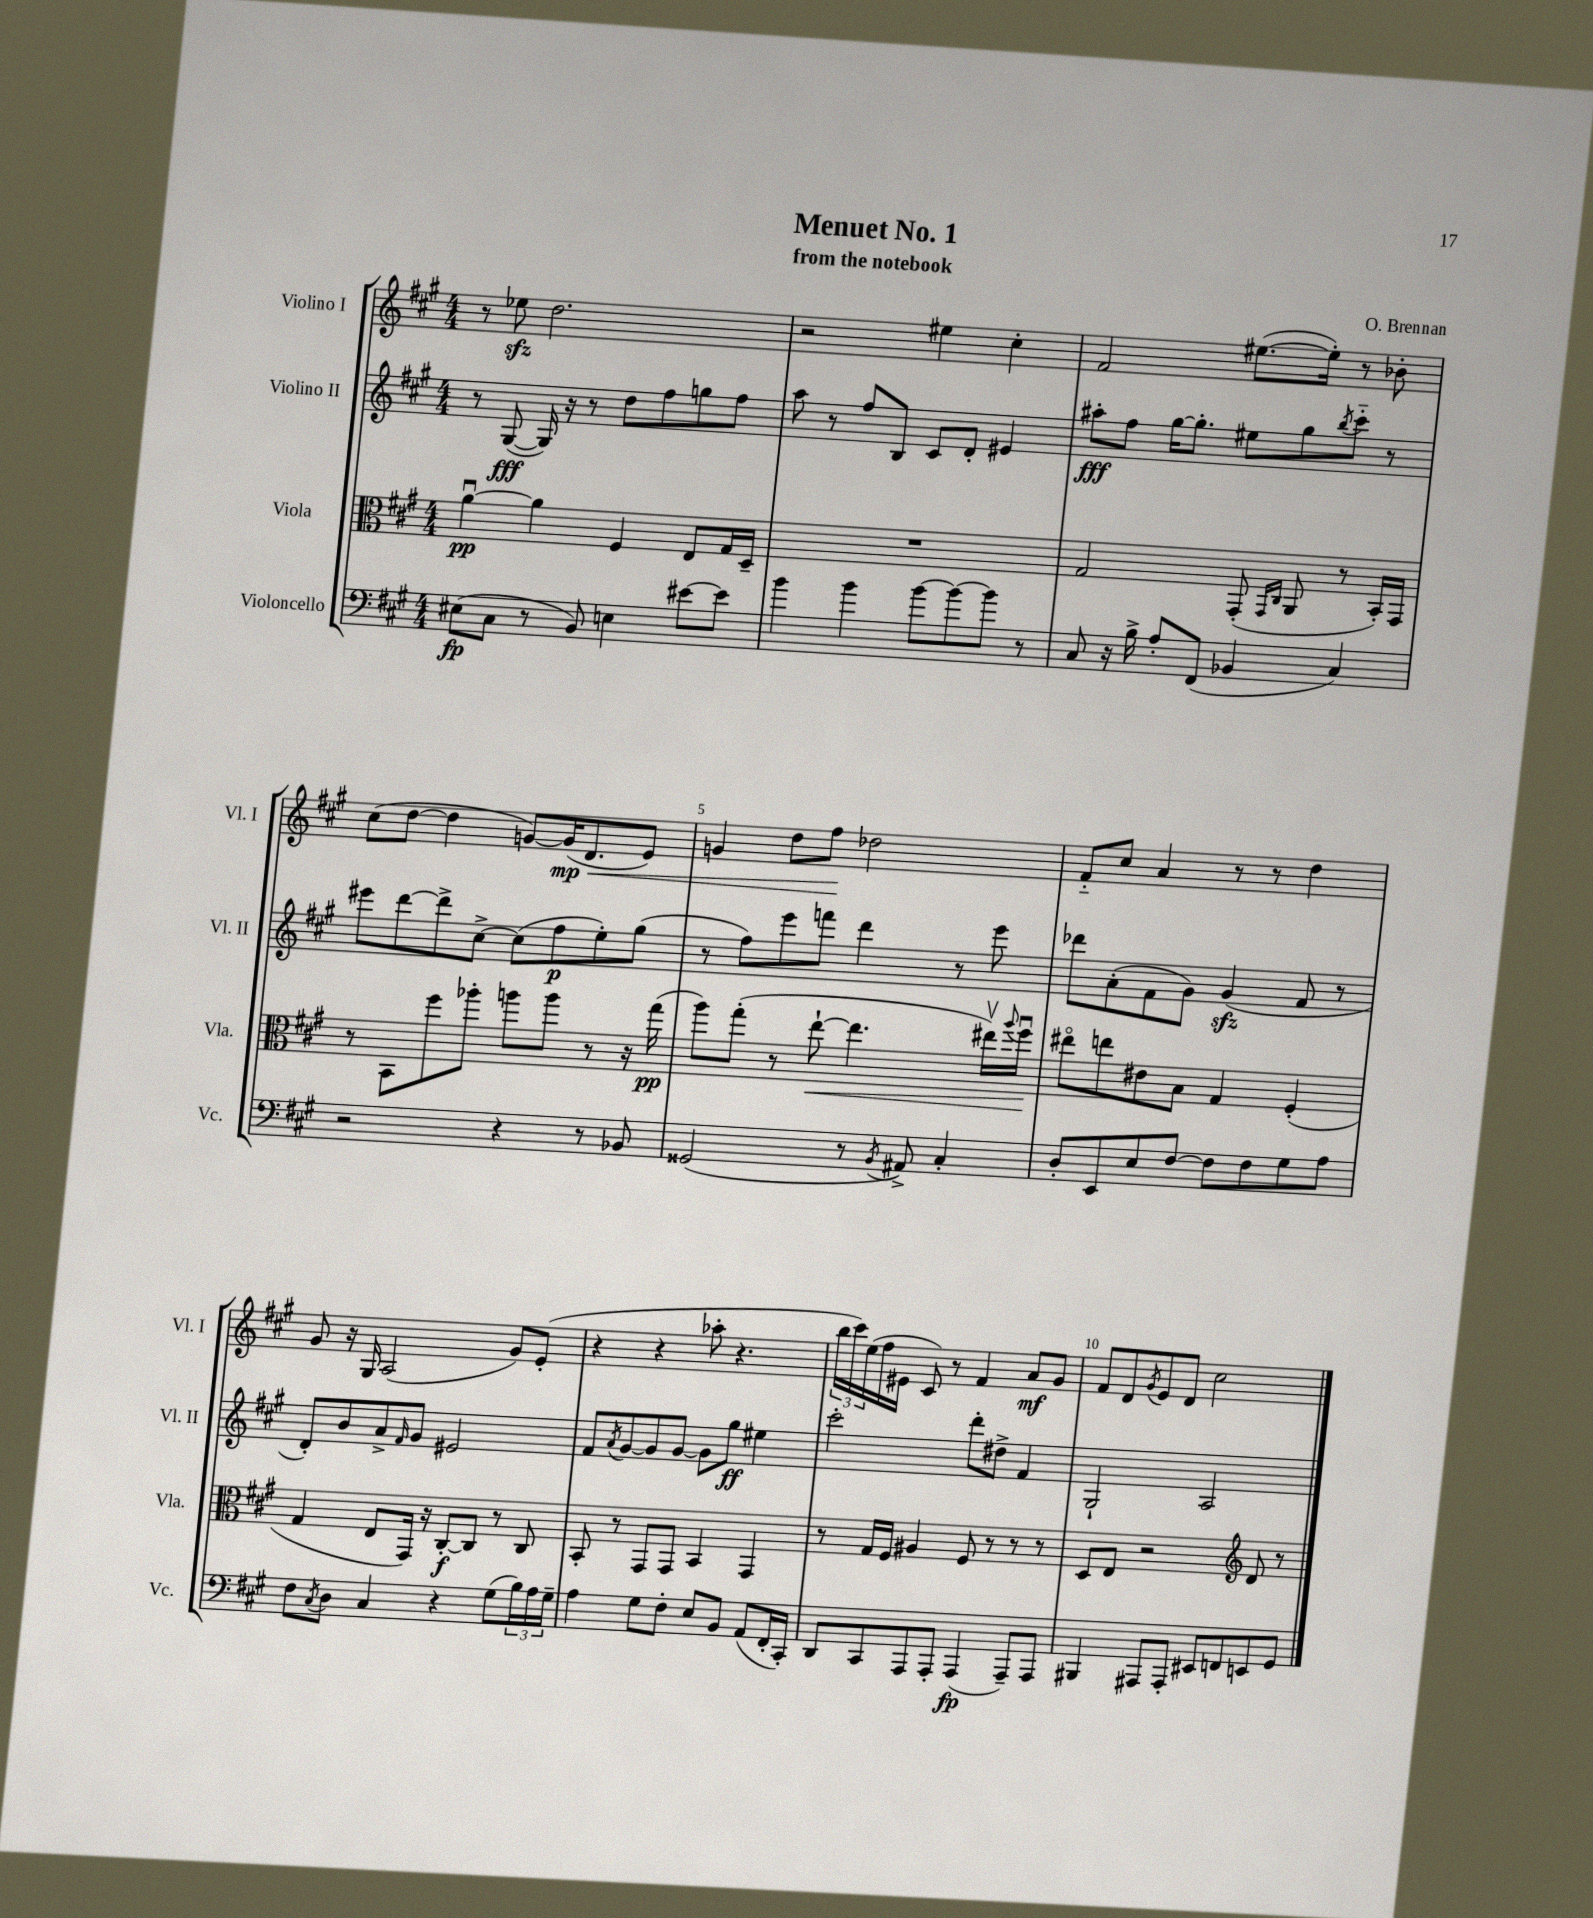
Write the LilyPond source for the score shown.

\header { title = "Menuet No. 1" composer = "O. Brennan" subtitle = "from the notebook" }
<<
\new StaffGroup <<
\new Staff = "s0" \with { instrumentName = "Violino I" shortInstrumentName = "Vl. I" } {
    \clef treble \key a \major \numericTimeSignature \time 4/4
    r8 ees''8\sfz d''2. |
    r2 eis''4 cis''4-. |
    fis'2 eis''8.~( eis''16-.) r8 bes'8-. |
    cis''8( d''8~ d''4 g'8~) g'16\mp\<( d'8. e'8) |
    g'4 d''8 fis''8\! des''2 |
    fis'8-_ cis''8 a'4 r8 r8 d''4 |
    gis'8 r16 gis16 a2( gis'8) e'8-.( |
    r4 r4 aes''8-. r4. |
    \tuplet 3/2 { b''16 cis'''16) e''16( } fis''16 eis'16 cis'8) r8 fis'4 a'8\mf gis'8 |
    fis'8 d'8 \acciaccatura { gis'8 } e'8 d'8 cis''2 \bar "|." |
}
\new Staff = "s1" \with { instrumentName = "Violino II" shortInstrumentName = "Vl. II" } {
    \clef treble \key a \major \numericTimeSignature \time 4/4
    r8 gis8~\fff( gis16) r16 r8 d''8 fis''8 g''8 fis''8 |
    a''8 r8 fis''8 b8 cis'8 d'8-. eis'4 |
    ais''8-.\fff fis''8 gis''16~ gis''8.-. eis''8 gis''8 \acciaccatura { b''8 } cis'''8-_ r8 |
    eis'''8 d'''8~ d'''8-> cis''8~-> cis''8( fis''8\p e''8-.) gis''8( |
    r8 fis''8) e'''8 f'''8 d'''4 r8 e'''8 |
    des'''8 a'8-.( fis'8 gis'8) gis'4\sfz( fis'8 r8 |
    d'8-.) b'8 a'8-> \grace { fis'16 } gis'8 eis'2 |
    fis'8 \acciaccatura { a'8 } gis'8~ gis'8 gis'8~ gis'8 gis''8\ff eis''4 |
    cis'''2-. d'''8-. dis''8-> fis'4 |
    gis2-! a2 \bar "|." |
}
\new Staff = "s2" \with { instrumentName = "Viola" shortInstrumentName = "Vla." } {
    \clef alto \key a \major \numericTimeSignature \time 4/4
    a'4~\downbow\pp a'4 fis4 e8 gis16 d16-- |
    R1 |
    gis2 gis,8-.( \grace { gis,16 cis16 } a,8 r8 b,16-.) gis,16 |
    r8 b,8 fis''8 aes''8-. a''8 a''8 r8 r16 gis''16\pp( |
    a''8) gis''8-.( r8 e''8~-!\< e''4. eis''16\upbow) \appoggiatura { a''8 } fis''16\downbow\! |
    eis''8\flageolet e''8 eis'8 b8 gis4 fis4-.( |
    gis4 e8 gis,16) r16 cis8~-.\f cis8 r8 cis8 |
    b,8-. r8 gis,8 gis,8 b,4 gis,4 |
    r8 gis16 fis16 ais4 fis8 r8 r8 r8 |
    d8 e8 r2 \clef treble d'8 r8 \bar "|." |
}
\new Staff = "s3" \with { instrumentName = "Violoncello" shortInstrumentName = "Vc." } {
    \clef bass \key a \major \numericTimeSignature \time 4/4
    eis8\fp( cis8 r8 b,8) e4 eis'8~ eis'8 |
    b'4 b'4 b'8~ b'8~ b'8 r8 |
    cis8 r16 b16-> a8-. fis,8( bes,4 cis4) |
    r2 r4 r8 bes,8 |
    gisis,2( r8 \acciaccatura { b,8 } ais,8->) cis4-. |
    d8-. e,8 e8 fis8~ fis8 fis8 gis8 a8 |
    fis8 \acciaccatura { cis8 } d8 cis4 r4 gis8( \tuplet 3/2 { b16) a16 gis16-- } |
    a4 gis8 fis8-. e8 b,8 a,8( fis,16-. cis,16-.) |
    d,8 cis,8 a,,8 a,,8-. a,,4\fp( a,,8--) a,,8 |
    bis,,4 ais,,8 ais,,8-. eis,8 f,8 e,8 gis,8 \bar "|." |
}
>>
>>
\layout { \context { \Score \override BarNumber.break-visibility = ##(#f #t #t) barNumberVisibility = #(every-nth-bar-number-visible 5) } }
